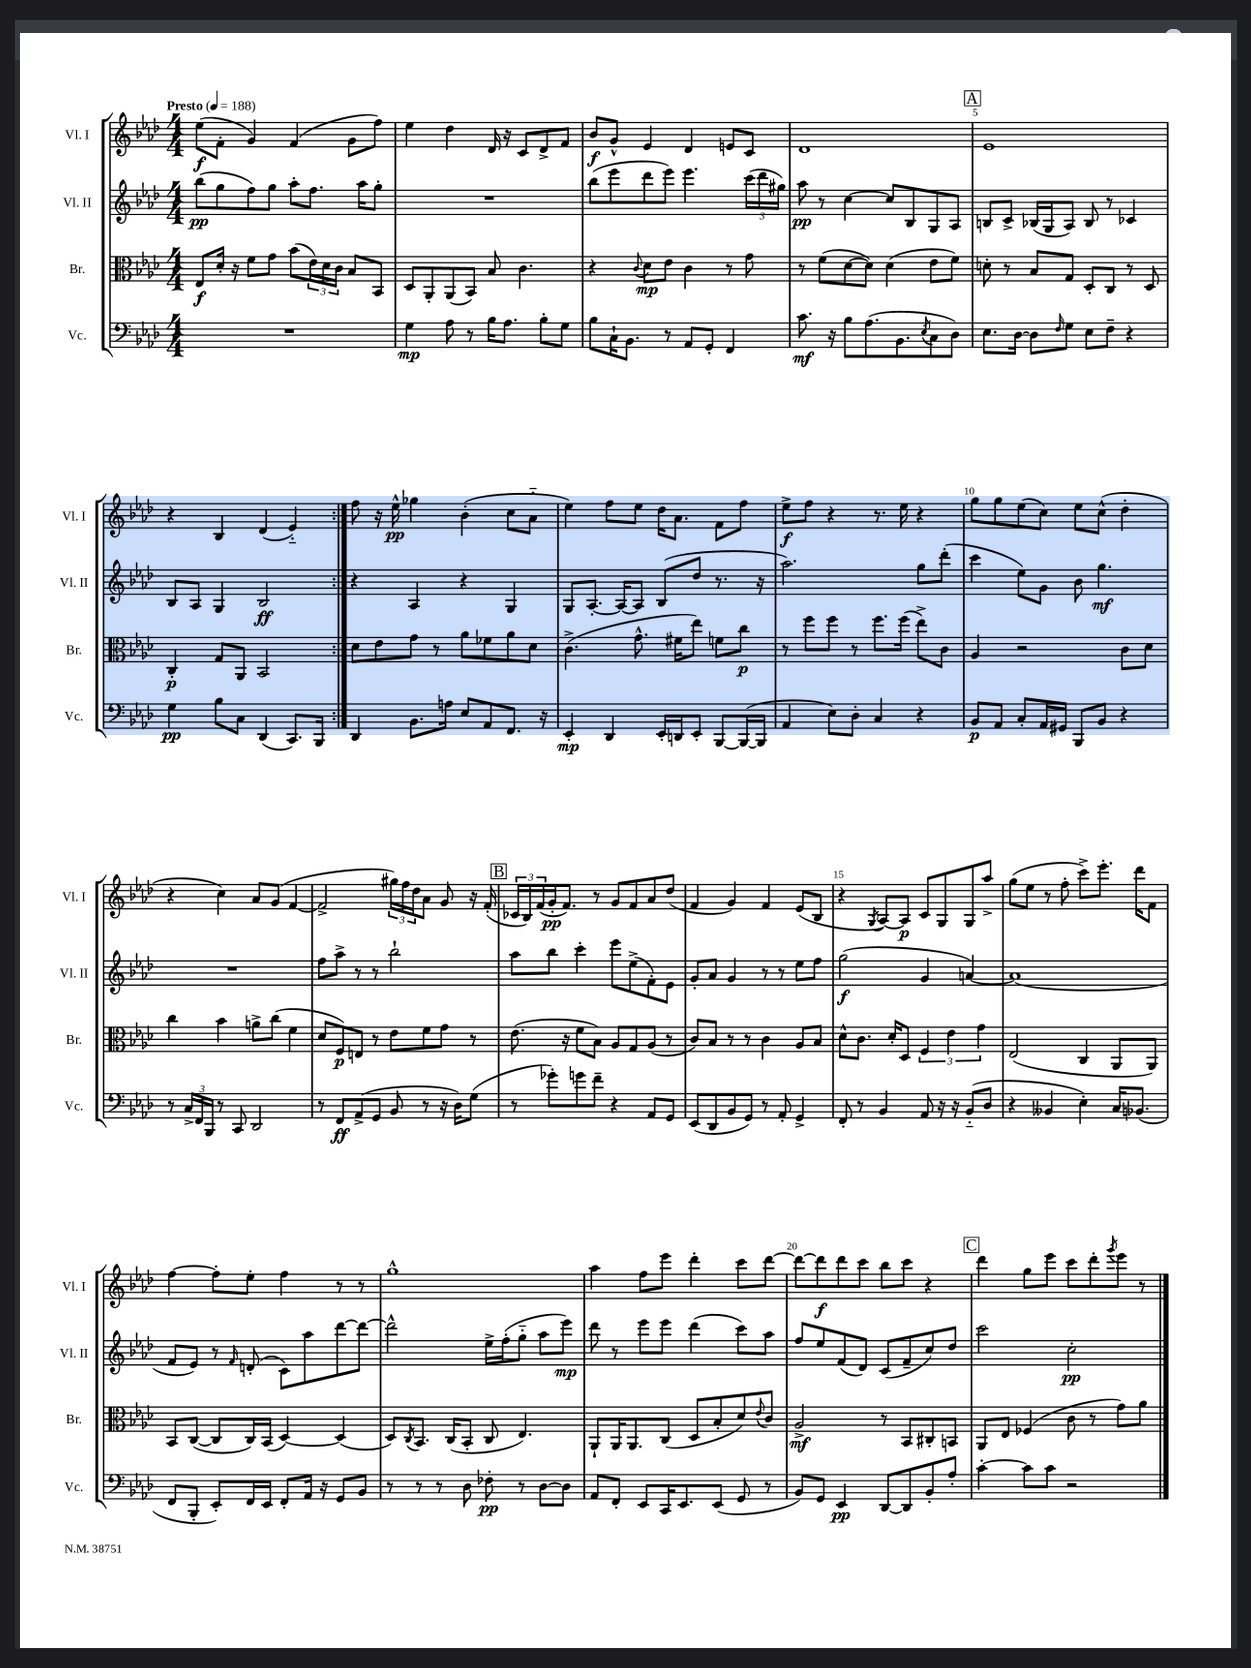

**kern	**kern	**kern	**kern
*staff4	*staff3	*staff2	*staff1
*clefF4	*clefC3	*clefG2	*clefG2
*k[b-e-a-d-]	*k[b-e-a-d-]	*k[b-e-a-d-]	*k[b-e-a-d-]
*M4/4	*M4/4	*M4/4	*M4/4
*MM188	*MM188	*MM188	*MM188
1r	8E-/L	(8bb-\L	(8ee-\L
.	16d-'/Jk	8gg\	8f'\J
.	16r	.	.
.	8f\L	8ff\)	4g/)
.	8g\J	8gg\J	.
.	(8b-\L	8aa-'\L	(4f/
.	24e-\L)	8.ff\J	.
.	24d-\	.	.
.	24c\JJ	.	.
.	8B-/L	.	8g\L
.	.	16aa-\LK	.
.	8BB-/J	8gg'\J	8ff\J)
=	=	=	=
4G\	8D-/L	1r	4ee-\
.	8AA-'/	.	.
8A-\	(8AA-/	.	4dd-\
8r	8BB-/J)	.	.
16B-\LK	8B-/	.	16d-/
8.A-\J	.	.	16r
.	4.c\	.	8c/L
8B-'\L	.	.	8d-^/
8G\J	.	.	8f/J
=	=	=	=
8B-\L	4r	(8bb-\L	8b-/L
16C`\K	.	8eee-\	8g^^/J
8.BB-\J	.	.	.
.	8qqc/	.	.
.	8d-\L	8ddd-\	4e-/
8r	8e-\J	8eee-\J)	.
8AA-/L	4c\	4.eee-\	4d-/
8GG'/J	.	.	.
4FF/	8r	.	8e/L
.	8g\	(24ccc\LL	8c/J
.	.	24ddd-\	.
.	.	24gg#\JJ)	.
=	=	=	=
8.c\	8r	8aa-\	1d-
.	(8f\L	8r	.
16r	.	.	.
8B-\L	[8d-\	[4cc\	.
(8.A-\	8d-\]J)	.	.
.	(4d-\	8cc/]L	.
8.BB-\	.	.	.
.	.	8B-/	.
8qE-/	.	.	.
8C\	8e-\L	8G/	.
8D-\J)	8f\J)	8A-/J	.
=	=	=	=
8.E-\L	8d'\	8B/L	1e-
.	8r	8c^/J	.
[16D-\Jk	.	.	.
8D-\]L	8B-/L	(16B-/LL	.
.	.	16G/J	.
16qqF/	.	.	.
8G\J	8G/J	8A-/J)	.
8E-\L	8D-'/L	8B-/	.
8F~\J	8C/J	8r	.
4r	8r	4c-/	.
.	8D-/	.	.
=	=	=	=
4G\	4C'/	8B-/L	4r
.	.	8A-/J	.
8B-\L	8G/L	4G/	4B-/
8C\J	8AA-/J	.	.
(4DD-/	2BB-/	2B-/	(4d-/
8.CC/L)	.	.	4e-'~/)
16BBB-/Jk	.	.	.
=:|!	=:|!	=:|!	=:|!
4DD-/	8d-\L	4r	8ff\
.	8e-\	.	16r
.	.	.	16ee-^^\
8.BB-\L	8g\J	4A-/	4gg-\
.	8r	.	.
16A\Jk	.	.	.
8E-/L	8a-\L	4r	(4b-'\
8AA-/	8f-\	.	.
8.FF/J	8a-\	4G/	8cc\L
.	8d-\J	.	8a-'~\J
16r	.	.	.
=	=	=	=
4EE-'/	(4.c^\	8G/L	4ee-\)
.	.	[8.A-'/J	.
4DD-/	.	.	8ff\L
.	.	16A-/_LK	.
.	8.g^^\	8A-/]J	8ee-\J
16EE-'/LL	.	(8B-/L	16dd-\LK
16DD/J	16f#\LK	.	8.a-\J
8EE-'/J	8ee-\J)	8dd-/J	.
[8BBB-/L	8f\L	8.r	8f\L
(16BBB-/_L	8cc\J	.	8ff\J
16BBB-/]JJ	.	16r	.
=	=	=	=
4AA-/	8r	2.aa-\)	8ee-^\L
.	8ff\L	.	8ff\J
8E-\L)	8ff\J	.	4r
8D-'\J	8r	.	.
4C/	8.ff\L	.	8.r
.	(16ff\Jk	.	16ee-\
4r	8ee-^\L)	8gg\L	4r
.	8c\J	(8ddd-'\J	.
=	=	=	=
8BB-/L	4A-/	4ccc\	8gg\L
8AA-/J	.	.	8gg\
8C'/L	2r	8ee-\L)	(8ee-\
16AA-/L	.	8g\J	8cc\J)
16GG#/JJ	.	.	.
8BBB-/L	.	8b-\	8ee-\L
8BB-/J	.	4.gg\	(8cc^^\J
4r	8c\L	.	4dd-'\
.	8d-\J	.	.
=	=	=	=
8r	4cc\	1r	4r
24C^/LL	.	.	.
24FF/	.	.	.
24BBB-/JJ	.	.	.
8r	4b-\	.	4cc\)
8CC/	.	.	.
2DD-/	8a^\L	.	8a-/L
.	(8cc\J	.	(8g/J
.	4f\	.	[4f/
=	=	=	=
8r	8d-/L	8ff\L	2f^/]
8FF/L	8F/)	8aa-^\J	.
(8AA-^/	8E/J	8r	.
8GG/J	8r	8r	.
8BB-/	8e-\L	2bb-`\	24gg#\LL)
.	.	.	24ff\
.	.	.	24dd-\J
8r	8f\	.	8a-\J
16r	8g\J	.	8g/
16D-\LK)	.	.	.
(8G\J	8r	.	16r
.	.	.	(16f'/
=	=	=	=
8r	(8.e-\	8aa-\L	24c-/LL
.	.	.	24B-/)
.	.	.	(24f/
8g-'\L)	.	8bb-\J	16g'/J
.	16r	.	8.f/J)
8g\	8f\L	4ccc'\	.
8f~\J	8B-\J)	.	8r
4r	8A-/L	8eee-\L	8g/L
.	8G/	(8ee-^\	8f/
8AA-/L	(8A-/J	8f'\)	8a-/
8GG/J	8r	8e-\J	(8dd-/J
=	=	=	=
(8EE-/L	8c/L)	8g'/L	4f/
8DD-/	8B-/J	8a-/J	.
8BB-/	8r	4g/	4g/)
8GG/J)	8r	.	.
8r	4c\	8r	4f/
8AA-'/	.	8r	.
4GG^/	8A-/L	8ee-\L	(8e-/L
.	8B-/J	8ff\J	8B-/J
=	=	=	=
8FF'/	8d-^^\L	(2gg\	4r
8r	8.c\J	.	.
.	.	.	8qG/
4BB-/	.	.	[8A-/L)
.	16d-'/LK	.	.
.	8D-/J	.	8A-/]J
8AA-/	6F/	4g/	8c/L
16r	.	.	8G/
.	6e-\	.	.
16r	.	.	.
(8BB-'~/L	.	[4a/)	8G/
.	6g\	.	.
8D-/J	.	.	8aa-^/J
=	=	=	=
4r	(2E-/	(1a]	(8gg\L
.	.	.	8ee-\J
4BB--/	.	.	8r
.	.	.	8ff'\
4E-'\)	4C/	.	8ccc^\L)
.	.	.	8.eee-'\J
16C/LK	8AA-/L	.	.
(8.BB-/J	.	.	16ddd-\LK
.	8AA-/J)	.	8f\J
=	=	=	=
8FF/L	8BB-/L	8f/L	[4ff\
8BBB-'/J	([8C/J	8e-/J)	.
8EE-'/L)	8C/]L	8r	8ff'\]L
.	.	16qqf/	.
16FF/L	16C/L)	(8d'/	8ee-'\J
16EE-/JJ	(16BB-/JJ	.	.
8FF'/L	[4D-/)	8c\L)	4ff\
16AA-/Jk	.	8aa-\	.
16r	.	.	.
8GG/L	(4D-/]	[8ddd-\	8r
8BB-/J	.	8ddd-\_J	8r
=	=	=	=
8r	8D-/L)	2ddd-^^\]	1gg^^
.	8qC/	.	.
8r	8.BB-/J	.	.
8r	.	.	.
.	(16C/LK	.	.
8D-\	8BB-'/J	.	.
8F-'\	8C/	16ee-^\LL	.
.	.	(16ff'\J	.
8r	4.E-/)	8gg'~\J	.
[8D-\L	.	8aa-\L	.
8D-\]J	.	8eee-\J)	.
=	=	=	=
8AA-/L	8AA-`/L	8ddd-\	4aa-\
8FF'/J	16AA-/K	8r	.
.	8.AA-/	.	.
8EE-/L	.	8eee-\L	8ff\L
16CC/K	(8C/J	8eee-\J	8eee-\J
8.EE-/	.	.	.
.	8D-/L	(4ddd-\	4ddd-'\
(8EE-/J	8B-'/	.	.
8GG/	8d-/)	8ccc\L)	8ccc\L
.	8qqe-/	.	.
8r	8c/J	8aa-\J	[8ddd-\J
=	=	=	=
8BB-/L)	2A-^/	8ff/L	8ddd-\_L
8GG/J	.	8ee-/	8ddd-\]
4EE-/	.	(8f/	8ddd-\
.	.	8d-/J)	8ccc\J
[8DD-/L	8r	(8c/L	8bb-\L
8DD-/]	8BB-/L	8f~/	8ccc\J
8BB-'/	8C#'/	8cc/)	4r
8A-'/J	8BB/J	8dd-/J	.
=	=	=	=
[4c'\	8AA-/L	2ccc\	4ddd-\
.	8E-/J	.	.
8c\]L	(4F-/	.	8gg\L
8c\J	.	.	8eee-\J
2r	8c\	2cc'\	8ccc\L
.	8r	.	8ddd-'\
.	.	.	8qggg/
.	8g\L)	.	8eee-\J
.	8a-\J	.	8r
==	==	==	==
*-	*-	*-	*-
